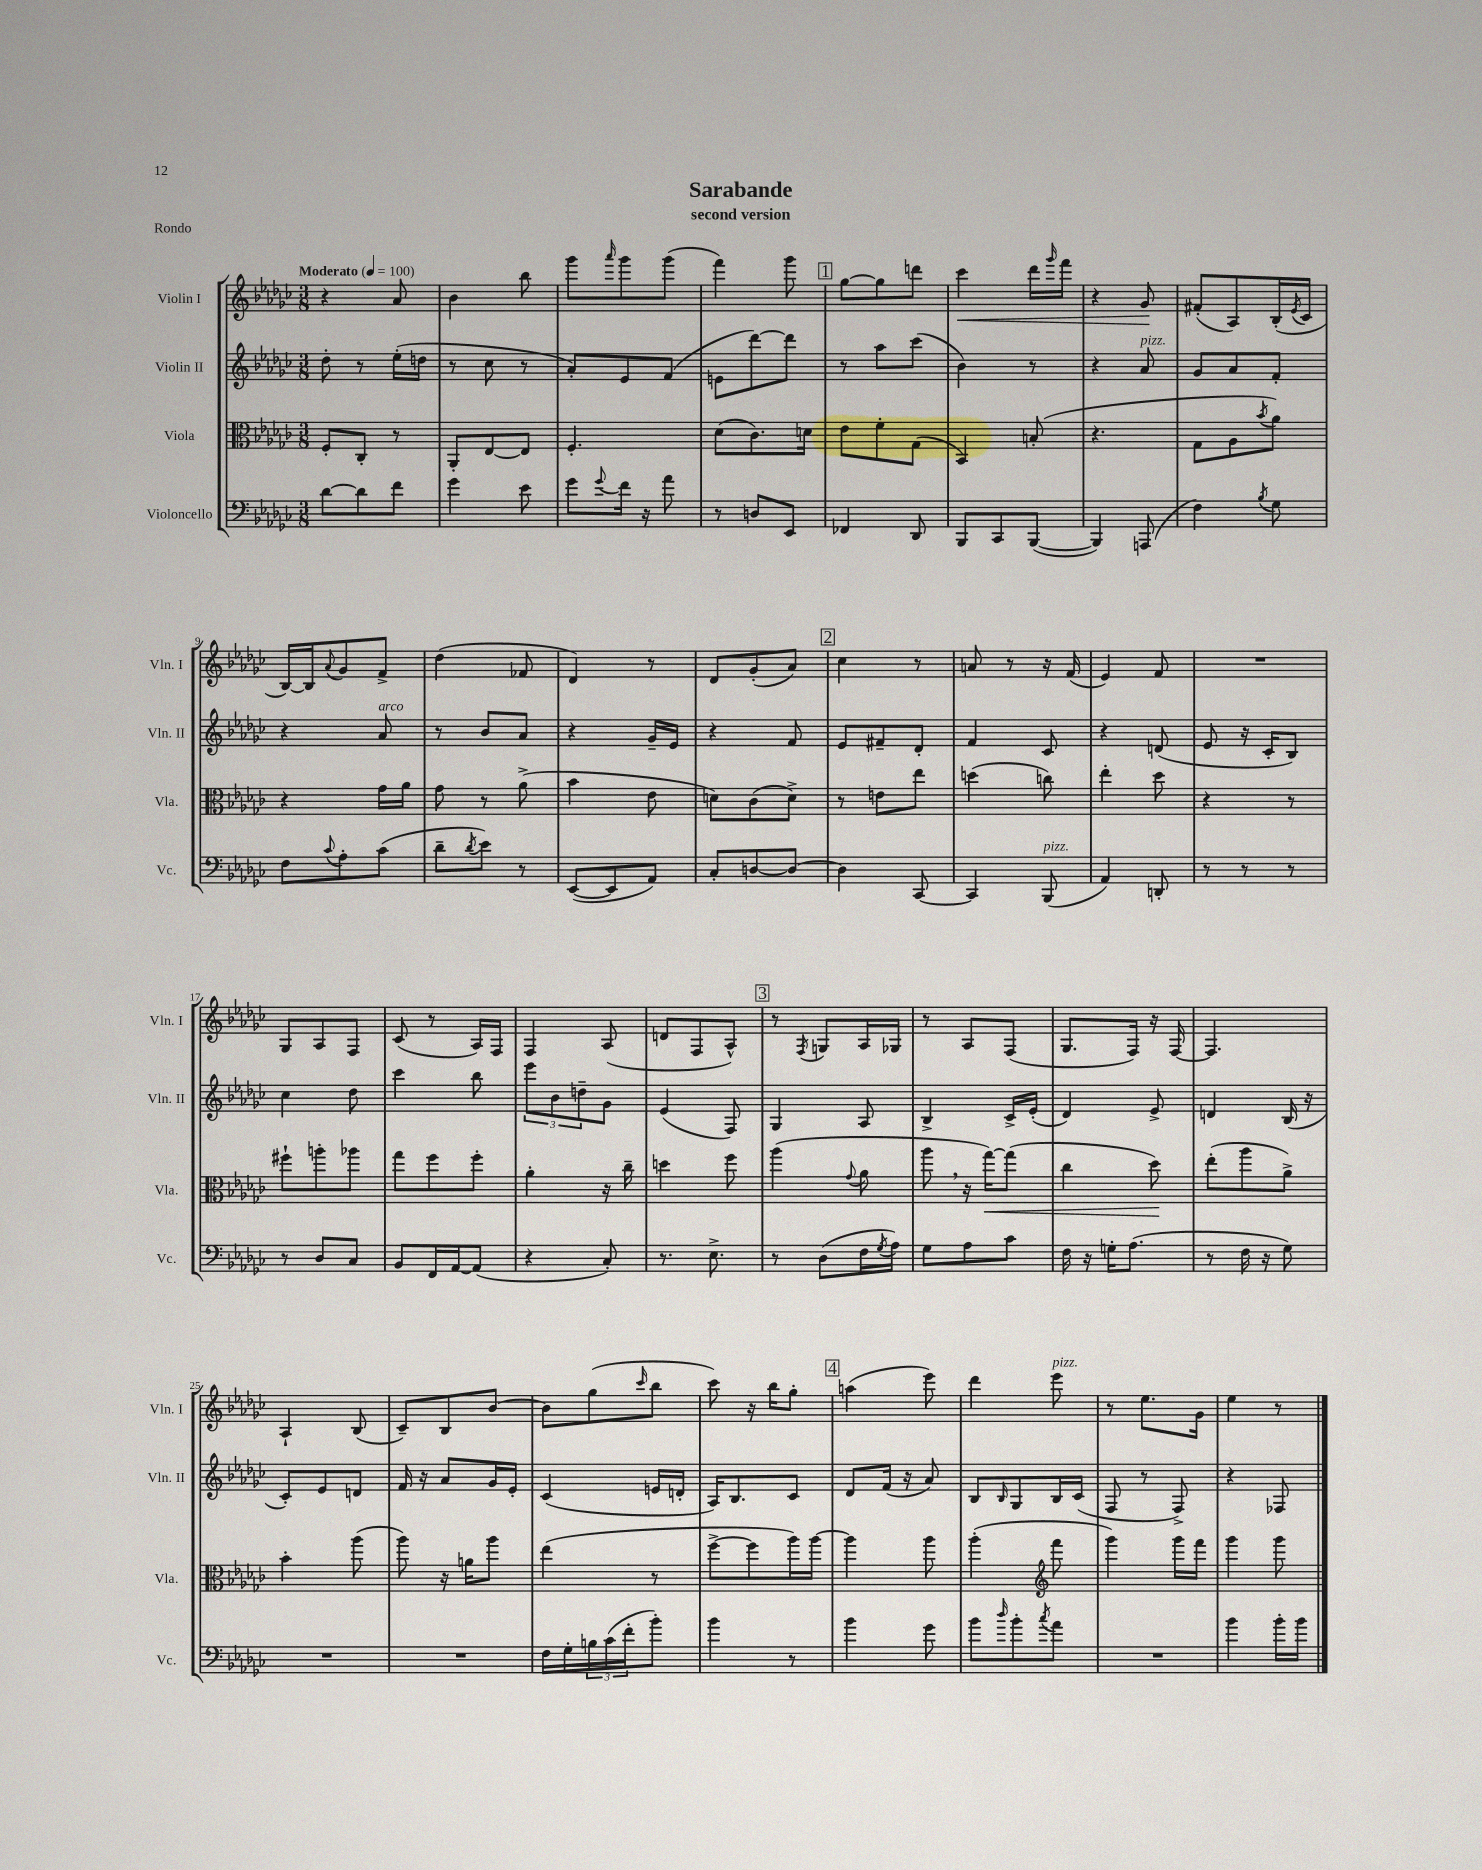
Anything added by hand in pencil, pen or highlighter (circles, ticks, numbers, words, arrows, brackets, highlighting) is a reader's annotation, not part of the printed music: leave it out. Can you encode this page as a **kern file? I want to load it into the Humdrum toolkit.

**kern	**kern	**kern	**kern
*staff4	*staff3	*staff2	*staff1
*clefF4	*clefC3	*clefG2	*clefG2
*k[b-e-a-d-g-c-]	*k[b-e-a-d-g-c-]	*k[b-e-a-d-g-c-]	*k[b-e-a-d-g-c-]
*M3/8	*M3/8	*M3/8	*M3/8
*MM100	*MM100	*MM100	*MM100
[8d-\L	8F'/L	8dd-'\	4r
8d-\]	8C-'/J	8r	.
8f\J	8r	(16ee-'\LL	8a-/
.	.	16dd\JJ	.
=	=	=	=
4g-\	8AA-'/L	8r	4b-\
.	[8E-/	8cc-\	.
8e-\	8E-/]J	8r	8bb-\
=	=	=	=
8g-\L	4.F'/	8a-'/L)	8ggg-\L
8qqg-/	.	.	16qqaaa-/
16f\Jk	.	8e-/	8ggg-\
16r	.	.	.
8a-\	.	(8f/J	(8ggg-\J
=	=	=	=
8r	(8d-\L	8e\L	4fff\)
8D/L	8.c-\)	[8ddd-\)	.
8EE-/J	.	8ddd-\]J	8ggg-\
.	16d\Jk	.	.
=	=	=	=
4FF-/	8e-\L	8r	[8gg-\L
.	8f'\	8aa-\L	8gg-\]
8DD-/	(8G-\J	(8ccc-\J	8ddd\J
=	=	=	=
8BBB-/L	4BB-/)	4b-\)	4ccc-\
8CC-/	.	.	.
([8BBB-/J	(8B'/	8r	16ddd-\LL
.	.	.	16qqggg-/
.	.	.	16fff\JJ
=	=	=	=
4BBB-/])	4.r	4r	4r
(8AAA/	.	8a-/	8g-/
=	=	=	=
4F\)	8G-\L	8g-/L	(8f#'/L
.	8A-\	8a-/	8A-/)
8qB-/	8qb-/	.	.
8G-\	8a-\J)	8f'/J	(16B-'/L
.	.	.	8qe-/
.	.	.	16c-/JJ
=	=	=	=
8F\L	4r	4r	[16B-/LL)
.	.	.	16B-/]J
8qqc-/	.	.	8qqa-/
8A-'\	.	.	8g-/
(8c-\J	16g-\LL	8a-/	8f^/J
.	16a-\JJ	.	.
=	=	=	=
8d-~\L	8g-\	8r	(4dd-\
8qd-/	.	.	.
8e-\J)	8r	8b-/L	.
8r	(8a-^\	8a-/J	8f-/
=	=	=	=
([8EE-/L	4b-\	4r	4d-/)
8EE-/]	.	.	.
8AA-/J)	8e-\	16g-~/LL	8r
.	.	16e-/JJ	.
=	=	=	=
8C-'/L	8d\L)	4r	8d-/L
[8D/	(8c-\	.	(8g-'/
8D/_J	8d^\J)	8f/	8a-/J)
=	=	=	=
4D\]	8r	8e-/L	4cc-\
.	8e\L	8f#~/	.
[8CC-/	8ee-\J	8d-'/J	8r
=	=	=	=
4CC-/]	(4dd\	4f/	8a/
.	.	.	8r
(8BBB-/	8cc\)	8c-/	16r
.	.	.	(16f/
=	=	=	=
4AA-/)	4ee-'\	4r	4e-/)
8DD'/	8dd-\	(8d/	8f/
=	=	=	=
8r	4r	8e-/	4.r
8r	.	16r	.
.	.	16c-'/LK	.
8r	8r	8B-/J)	.
=	=	=	=
8r	8ff#`\L	4cc-\	8G-/L
8D-/L	8aa'\	.	8A-/
8C-/J	8aa-\J	8dd-\	8F/J
=	=	=	=
8BB-/L	8gg-\L	4ccc-\	(8c-/
16FF/L	8ff\	.	8r
[16AA-/J	.	.	.
(8AA-/]J	8ff'\J	8bb-\	16A-/LL)
.	.	.	16F/JJ
=	=	=	=
4r	4a-'\	12eee-\L	4F/
.	.	12b-\	.
.	.	12dd~\	.
8C-'/)	16r	8g-\J	(8A-/
.	16cc-~\	.	.
=	=	=	=
8.r	4dd\	(4e-/	8d/L
.	.	.	8F/
8.E-^\	.	.	.
.	8ff\	8F/)	8A-^^/J)
=	=	=	=
8r	(4aa-\	4G-/	8r
.	.	.	8qF/
(8D-\L	.	.	8G/L
.	8qqg-/	.	.
16F\L	8a-\	8A-/	16A-/L
8qG-/	.	.	.
16A-\JJ)	.	.	16G-/JJ
=	=	=	=
8G-\L	8aa-\	4B-^/	8r
8A-\	16r	.	8A-/L
.	[16gg-\LK)	.	.
8c-\J	(8gg-\]J	16c-^/LL	(8F/J
.	.	(16e-'/JJ	.
=	=	=	=
16F\	4cc-\	4d-/)	8.G-/L
16r	.	.	.
16G'\LK	.	.	.
(8.A-\J	.	.	16F/Jk)
.	8dd-\)	8e-^/	16r
.	.	.	[16F/
=	=	=	=
8r	(8ee-'\L	4d/	4.F/]
16F\	8aa-\	.	.
16r	.	.	.
8G-\)	8a-^\J)	(16B-/	.
.	.	16r	.
=	=	=	=
4.r	4b-'\	8c-'/L)	4A-`/
.	.	8e-/	.
.	(8aa-\	8d/J	(8B-/
=	=	=	=
4.r	8aa-\)	16f/	8c-~/L)
.	.	16r	.
.	16r	8a-/L	8B-/
.	16a\LK	.	.
.	8aa-\J	16g-/L	[8b-/J
.	.	16e-'/JJ	.
=	=	=	=
16F\LL	(4ee-\	(4c-/	8b-\]L
16G-'\	.	.	.
24B\	.	.	(8gg-\
(24c-\	.	.	.
24f'\J	.	.	.
.	.	.	16qqccc-/
8b-'\J)	8r	16e/LL	8bb-\J
.	.	16d'/JJ	.
=	=	=	=
4b-\	[8ff^\L	16A-/LK)	8ccc-\)
.	.	8.B-/	.
.	8ff\]	.	16r
.	.	.	16bb-\LK
8r	16aa-\L)	8c-/J	8gg-'\J
.	[16aa-\JJ	.	.
=	=	=	=
4b-\	4aa-\]	8d-/L	(4aa\
.	.	(16f/Jk	.
.	.	16r	.
8g-\	8aa-\	8a-/)	8eee-\)
=	=	=	=
8b-\L	(4aa-'\	8B-/L	4ddd-\
16qqdd-/	.	16qqB-/	.
8b-'\	.	8G-/	.
*	*clefG2	*	*
8qcc-/	.	.	.
8a-\J	8fff\	16B-/L	8eee-\
.	.	(16c-/JJ	.
=	=	=	=
4.r	4ggg-\)	8F/	8r
.	.	8r	8.ee-\L
.	16ggg-\LL	8F^/)	.
.	16fff\JJ	.	16g-\Jk
=	=	=	=
4b-\	4ggg-\	4r	4ee-\
16b-'\LL	8ggg-\	8F-/	8r
16b-\JJ	.	.	.
==	==	==	==
*-	*-	*-	*-
